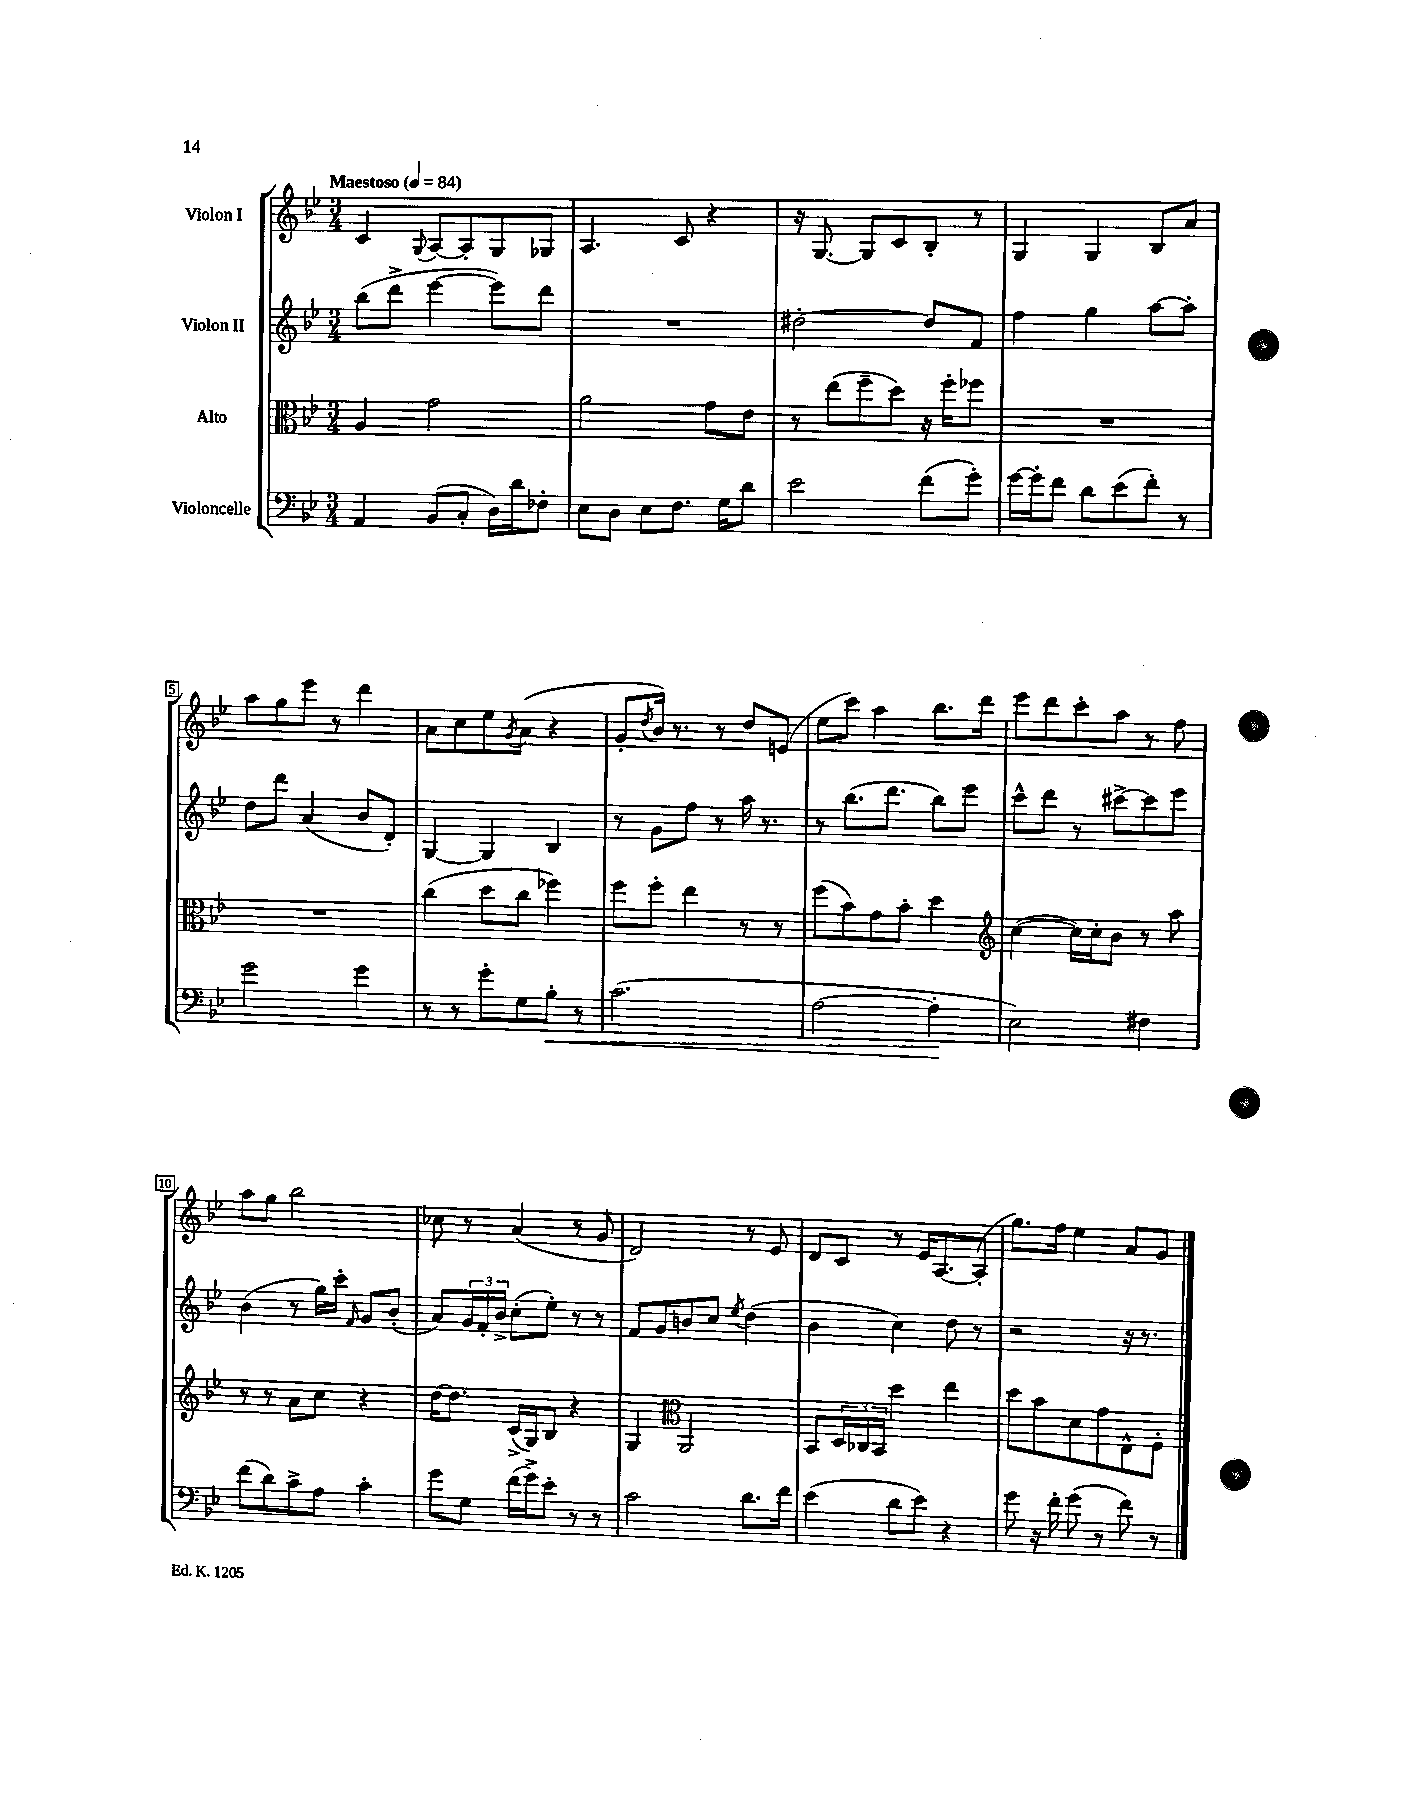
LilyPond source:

<<
\new StaffGroup <<
\new Staff = "s0" \with { instrumentName = "Violon I" } {
    \clef treble \key bes \major \numericTimeSignature \time 3/4 \tempo "Maestoso" 4 = 84
    c'4 \appoggiatura { g8 } a8~ a8-. g8 ges8 |
    a4. c'8 r4 |
    r16 g8.~ g8 c'8 bes8-. r8 |
    g4 g4 bes8 a'8 |
    a''8 g''8 ees'''8 r8 d'''4 |
    a'8 c''8 ees''8 \acciaccatura { g'8 } a'8( r4 |
    g'8-. \acciaccatura { d''8 } bes'16) r8. r8 d''8 e'8( |
    ees''8 c'''8) a''4 bes''8. d'''16 |
    ees'''8 d'''8 c'''8-. a''8 r8 f''8 |
    a''8 g''8 bes''2 |
    ces''8 r8 a'4( r8 g'8 |
    d'2) r8 ees'8 |
    d'8 c'8 r8 ees'16 a8.~ a8-.( |
    g''8.) f''16 ees''4 a'8 g'8 \bar "|." |
}
\new Staff = "s1" \with { instrumentName = "Violon II" } {
    \clef treble \key bes \major \numericTimeSignature \time 3/4
    bes''8( d'''8-> ees'''4~ ees'''8) d'''8 |
    R2. |
    dis''2~-. dis''8 f'8 |
    f''4 g''4 a''8~ a''8-. |
    d''8 d'''8 a'4( bes'8 d'8-.) |
    g4~ g4 bes4 |
    r8 g'8 f''8 r8 a''16 r8. |
    r8 bes''8.( d'''8. bes''8) ees'''8 |
    c'''8-^ d'''8 r8 cis'''8~-> cis'''8 ees'''8 |
    bes'4( r8 g''16) c'''16-. \grace { f'16 } g'8 bes'8-.( |
    a'8) \tuplet 3/2 { g'16 f'16-. bes'16-> } c''8-.( ees''8-.) r8 r8 |
    f'8 g'8 b'8 c''8 \acciaccatura { ees''8 } d''4( |
    bes'4 c''4) d''8 r8 |
    r2 r16 r8. \bar "|." |
}
\new Staff = "s2" \with { instrumentName = "Alto" } {
    \clef alto \key bes \major \numericTimeSignature \time 3/4
    a4 g'2 |
    a'2 g'8 ees'8 |
    r8 ees''8( f''8-- d''8) r16 f''16-. fes''8 |
    R2. |
    R2. |
    c''4( d''8 c''8 fes''4) |
    f''8 f''8-. ees''4 r8 r8 |
    f''8( bes'8) g'8 bes'8-. d''4 |
    \clef treble c''4~( c''16) c''16-. bes'8 r8 a''8 |
    r8 r8 a'8 c''8 r4 |
    d''16~ d''8. c'16->( g16) bes8 r4 |
    g4 \clef alto a,2 |
    bes,8 \tuplet 3/2 { d16 ces16 bes,16 } d''4 ees''4 |
    d''8 bes'8 d'8 g'8 ees8-^ f8-. \bar "|." |
}
\new Staff = "s3" \with { instrumentName = "Violoncelle" } {
    \clef bass \key bes \major \numericTimeSignature \time 3/4
    a,4 bes,8( c8-. d16) d'16 fes8-. |
    ees8 d8 ees8 f8. g16 d'8 |
    ees'2 f'8( g'8-.) |
    g'16~ g'16-. f'8 d'8 ees'8( f'8-.) r8 |
    g'2 g'4 |
    r8 r8 g'8-. g8 bes8-.\< r8 |
    c'2.( |
    a2~ a4-.\! |
    ees2) fis4 |
    f'8( d'8) c'8-> a8 c'4-. |
    g'8 g8 f'16( g'16->) ees'8-. r8 r8 |
    c'2 d'8. f'16 |
    ees'4( d'8 ees'8) r4 |
    g'8 r16 f'16-. g'8( r8 f'8) r8 \bar "|." |
}
>>
>>
\layout { \context { \Score \override BarNumber.stencil = #(make-stencil-boxer 0.1 0.3 ly:text-interface::print) } }
